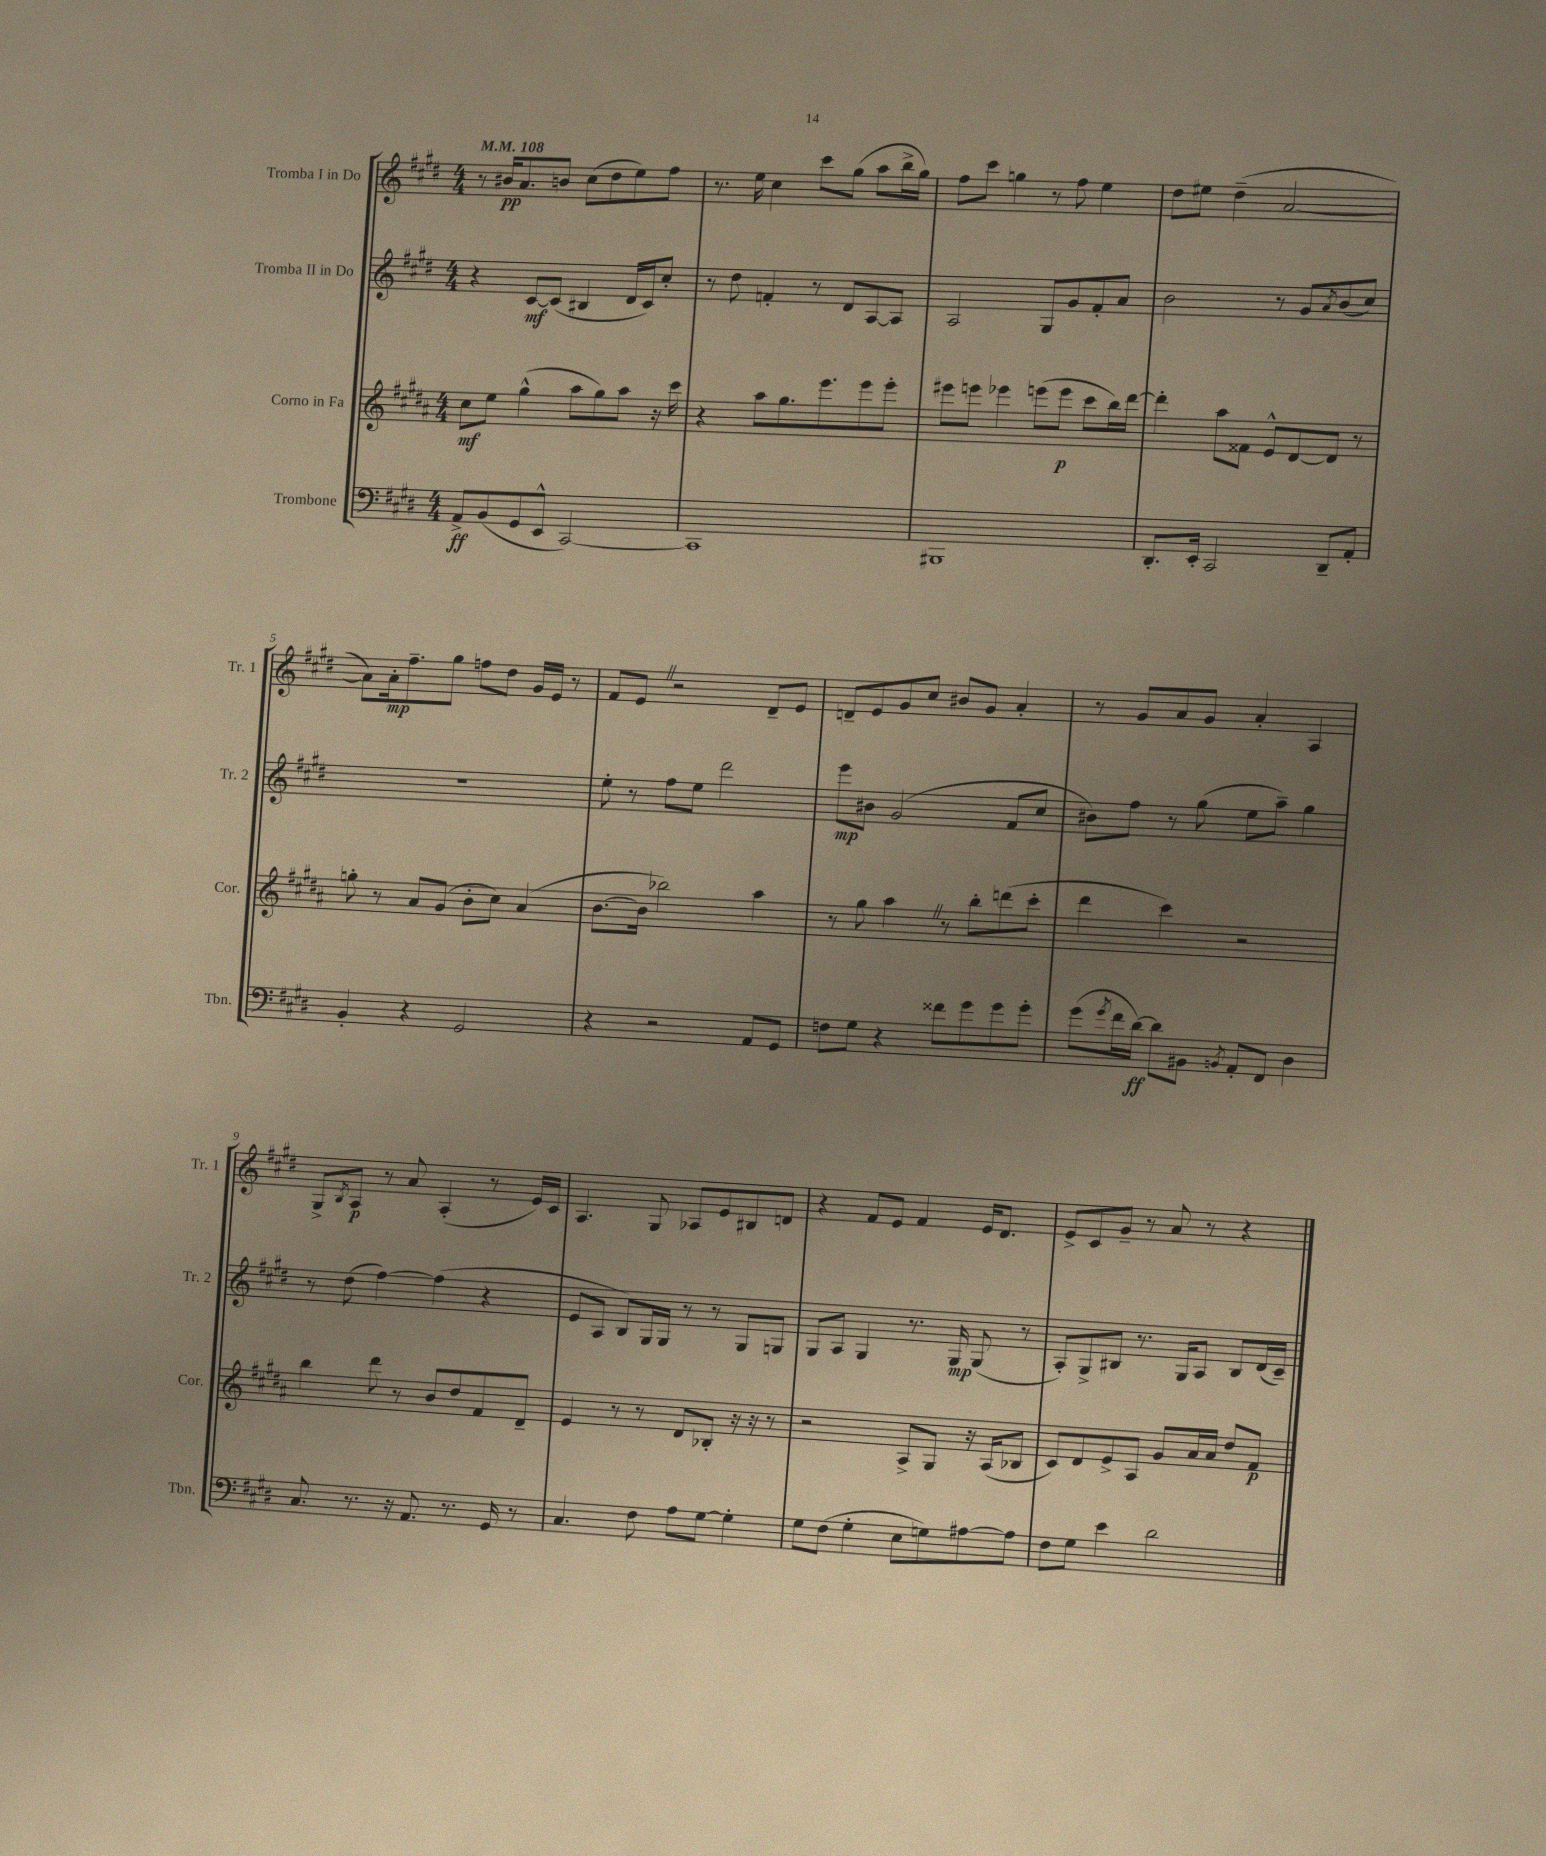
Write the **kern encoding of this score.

**kern	**kern	**kern	**kern
*staff4	*staff3	*staff2	*staff1
*clefF4	*clefG2	*clefG2	*clefG2
*k[f#c#g#d#]	*k[f#c#g#d#a#]	*k[f#c#g#d#]	*k[f#c#g#d#]
*M4/4	*M4/4	*M4/4	*M4/4
*MM108	*MM108	*MM108	*MM108
8AA^/L	8cc#\L	4r	8r
(8BB/	8ee\J	.	16b#/LK
.	.	.	8.a/
8GG#/	(4gg#^^\	[8c#/L	.
8EE^^/J	.	(8c#/]J	8b/J
[2CC#/)	8aa#\L	4B#/	(8cc#\L
.	8gg#\)	.	8dd#\
.	8aa#\J	16d#/LL	8ee\)
.	.	16c#/J)	.
.	16r	8cc#'/J	8ff#\J
.	16ccc#\	.	.
=	=	=	=
1CC#]	4r	8r	8.r
.	.	8dd#\	.
.	.	.	16ee\
.	8aa#\L	4f'/	4cc#\
.	8.gg#\	.	.
.	.	8r	8ccc#\L
.	8.eee\	.	.
.	.	8d#/L	(8gg#\J
.	8eee\	[8A/	8aa\L
.	8eee'\J	8A/]J	16bb^\L
.	.	.	16gg#\JJ)
=	=	=	=
1BBB#	8eee#\L	2A/	8ff#\L
.	8eee\J	.	8ccc#\J
.	4eee-\	.	4gg\
.	(8eee\L	8G#/L	8r
.	8eee\J	8g#/	8ff#\
.	8ccc#\L	8f#'/	4ee\
.	16bb\L)	8a/J	.
.	[16ddd#\JJ	.	.
=	=	=	=
8.DD#'/L	4ddd#'\]	2b\	8dd#\L
.	.	.	8ee#\J
16EE'/Jk	.	.	.
2CC#/	8aa#\L	.	(4dd#~\
.	8f##\J	.	.
.	8e^^/L	8r	[2a/
.	[8d#/	8g#/L	.
.	.	8qa/	.
8DD#~/L	8d#/]J	(8b/	.
8AA'/J	8r	8cc#/J)	.
=	=	=	=
4BB'/	8gg'\	1r	8a\]L)
.	8r	.	16a'\k
.	.	.	8.ff#~\
4r	8a#/L	.	.
.	(8g#/J	.	8gg#\J
2GG#/	8b'\L	.	8ff\L
.	8cc#\J)	.	8dd#\J
.	(4a#/	.	16g#/LL
.	.	.	16e/JJ
.	.	.	8r
=	=	=	=
4r	[8.b\L	8ee'\	8f#/L
.	.	8r	8e/J
.	16b\]Jk	.	.
2r	2bb-\)	8ff#\L	2r
.	.	8ee\J	.
.	.	2ddd#\	.
8AA/L	4aa#\	.	8d#~/L
8GG#/J	.	.	8e/J
=	=	=	=
8F\L	8r	8eee\L	8d~/L
8G#\J	8gg#\	8b#\J	8e/
4r	4aa#\	(2g#/	8g#/
.	.	.	8cc#/J
8f##\L	8r	.	8b#/L
8g#\	8bb'\L	.	8g#/J
8g#\	(8ddd\	8f#/L	4a'/
8g#'\J	8ccc#'\J	8cc#/J	.
=	=	=	=
(8g#\L	4ddd#\	8b#\L)	8r
8qg#/	.	.	.
16f#\L	.	8ff#\J	8g#/L
[16d#\JJ)	.	.	.
8d#\]L	4ccc#\)	8r	8a/
8BB#\J	.	(8gg#\	8g#/J
8qBB/	.	.	.
8AA'/L	2r	8ee\L	4a'/
8FF#/J	.	8aa~\J)	.
4D#\	.	4gg#\	4A/
=	=	=	=
8.C#/	4bb\	8r	8G#^/L
.	.	.	8qB/
.	.	(8dd#\	8A/J
8.r	.	.	.
.	8ddd#\	[4ff#\)	8r
16r	8r	.	8a/
8.AA/	.	.	.
.	8b/L	(4ff#\]	(4A'/
8.r	8dd#/	.	.
.	8f#/	4r	8r
16GG#/	.	.	.
8r	8d#~/J	.	16e/LL)
.	.	.	16c#/JJ
=	=	=	=
4.C#/	4e/	8e/L	4.A/
.	.	8A/J	.
.	8r	8B/L)	.
8F#\	8r	16G#/L	8G#/
.	.	16G#/JJ	.
8A\L	8d#/L	8r	8A-/L
[8G#\J	8B-'/J	8r	8e/
4G#'\]	16r	8G#/L	8B#/
.	16r	.	.
.	8r	8G/J	8d/J
=	=	=	=
8G#\L	2r	8G#/L	4r
(8F#\J	.	8A/J	.
4G#'\	.	4G#/	8f#/L
.	.	.	8e/J
8E\L	8A#^/L	8.r	4f#/
8G\)	8G#/J	.	.
.	.	16G#/	.
[8A#\	16r	(8G#/	16e/LK
.	(16A#/LK	.	8.d#/J
8A#\]J	8B-/J	8r	.
=	=	=	=
8F#\L	8c#/L)	8A'/L)	8e^/L
8G#\J	8d#/	8G#^/	8c#/
4e\	8e^/	8B#/J	8g#~/J
.	8A#/J	8.r	8r
2d#\	8g#/L	.	8a/
.	.	16G#/LK	.
.	16a#/L	8A/J	8r
.	16a#/JJ	.	.
.	8dd#/L	8B#/L	4r
.	8f#/J	(16d#/L	.
.	.	16c#~/JJ)	.
==	==	==	==
*-	*-	*-	*-
